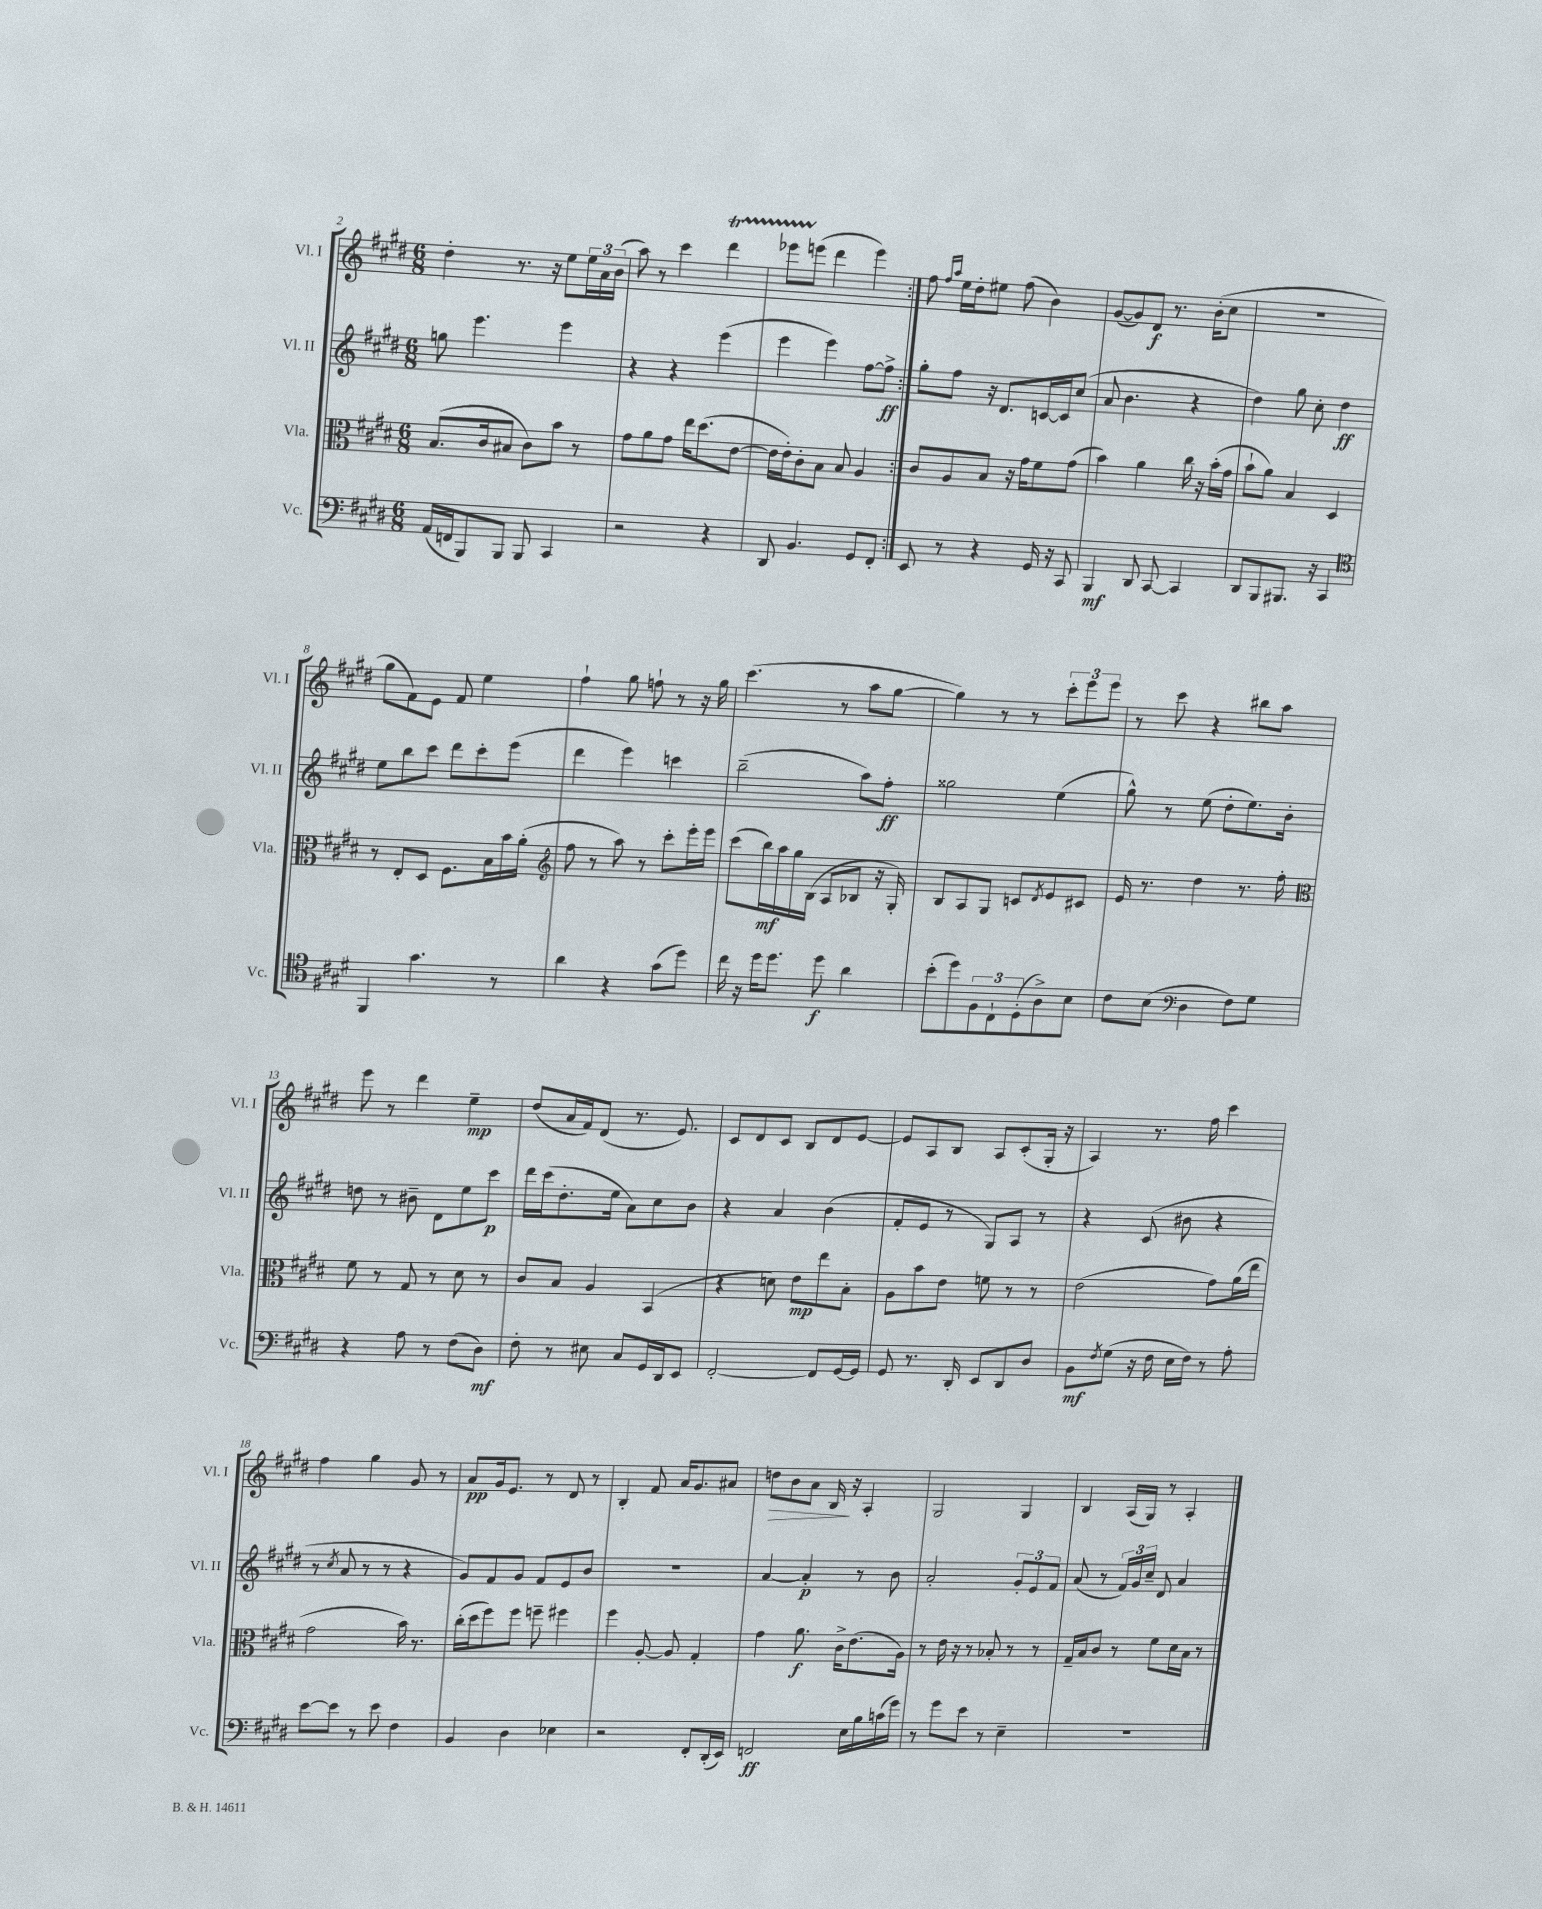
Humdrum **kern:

**kern	**kern	**kern	**kern
*staff4	*staff3	*staff2	*staff1
*clefF4	*clefC3	*clefG2	*clefG2
*k[f#c#g#d#]	*k[f#c#g#d#]	*k[f#c#g#d#]	*k[f#c#g#d#]
*M6/8	*M6/8	*M6/8	*M6/8
(16AA/LL	(8.B/L	8gg\	4dd#'\
16FF/J	.	.	.
8BBB/)	.	4.eee\	.
.	16c#/k	.	.
8BBB/J	8B#/J	.	8.r
8BBB/	8c#\L)	.	.
.	.	.	16r
4CC#/	8b\J	4eee\	8ee\L
.	8r	.	24ee\L
.	.	.	24a\
.	.	.	(24b\JJ
=	=	=	=
2r	8g#\L	4r	8aa\)
.	8a\	.	8r
.	8g#\J	4r	4ccc#\
.	16ee\LK	.	.
.	(8.dd#\	.	.
4r	.	(4eee\	4ddd#\
.	[8e\J	.	.
=	=	=	=
8DD#/	16e\]LL	4eee\	8eee-\L
.	16e'\J)	.	.
4.BB/	8c#'\	.	(8eee\J
.	8B\J	4eee\)	4ddd#\
.	8B/	.	.
8GG#/L	4A/	[8ff#\L	4eee\)
8FF#'/J	.	8ff#^\]J	.
=:|!	=:|!	=:|!	=:|!
8EE/	8c#/L	8gg#'\L	8ff#\
.	.	.	16qqff#/LL
.	.	.	16qqaa/JJ
8r	8A/	8ff#\J	16ee\LL
.	.	.	16dd#'\J
4r	8B/J	16r	8ee#\J
.	.	8.d#/L	.
.	16r	.	(8ff#\
.	16g#\LK	.	.
16GG#/	8f#\	[16c/L	4b\)
16r	.	16c/]J	.
8CC#/	(8g#\J	(8cc#/J	.
=	=	=	=
4BBB/	4b\)	8a/	([8g#/L
.	.	4.b\	8g#/])
8DD#/	4a\	.	8d#/J
[8CC#/	.	.	8.r
4CC#/]	16cc#\	4r	.
.	16r	.	(16b'\LK
.	(16b'\LL	.	8cc#\J
.	16g#\JJ	.	.
=	=	=	=
8DD#/L	8b`\L	4dd#\)	2.r
8BBB/	8a\J)	.	.
8.BBB#/J	4B/	8gg#\	.
.	.	8cc#'\	.
16r	.	.	.
4CC#/	4D#/	4dd#\	.
=	=	=	=
*clefC4	*	*	*
4FF#/	8r	8ee\L	8gg#\L
.	8E'/L	8bb\	8f#\)
4.g#\	8D#/J	8ccc#\J	8e\J
.	8.F#\L	8ddd#\L	8f#/
.	.	8ccc#'\	4ee\
.	16B\L	.	.
8r	16b\	(8eee\J	.
.	(16a'\JJ	.	.
=	=	=	=
*	*clefG2	*	*
4a\	8ff#\	4ddd#\	4ff#`\
.	8r	.	.
4r	8aa\)	4eee\)	8gg#\
.	8r	.	8ff`\
(8g#\L	8ccc#'\L	4ccc\	8r
8dd#\J)	16eee'\L	.	16r
.	16eee\JJ	.	16gg#\
=	=	=	=
16cc#\	(8ccc#\L	(2bb~\	(4.ccc#\
16r	.	.	.
16dd#\LK	16bb\L)	.	.
8.dd#\J	16aa\	.	.
.	16gg#\	.	.
.	(16B\JJ	.	.
8dd#\	8A/L	.	8r
4a\	8B-/J	8aa\L)	8aa\L
.	16r	8ff#'\J	[8gg#\J
.	16G#'/)	.	.
=	=	=	=
(8b'\L	8B/L	2gg##\	4gg#\])
8dd#\)	8A/	.	.
12F#\	8G#/J	.	8r
12C#`\	.	.	.
.	8c/L	.	8r
(12D#'\	.	.	.
.	8qd#/	.	.
8A^\)	8e/	(4ee\	12ccc#'\L
.	.	.	12eee\
8B\J	8c#/J	.	.
.	.	.	12eee\J
=	=	=	=
8c#\L	16e/	8gg#^^\)	8r
.	8.r	.	.
(8B\J	.	8r	8ccc#\
*clefF4	*	*	*
4D#\	4dd#\	(8ee\	4r
.	.	8dd#'\L	.
8F#\L)	8.r	8.ee\)	8bb#\L
8G#\J	.	.	8aa\J
.	16ff#'\	16b'\Jk	.
=	=	=	=
*	*clefC3	*	*
4r	8f#\	8dd\	8eee\
.	8r	8r	8r
8A\	8G#/	8b#~\	4ddd#\
8r	8r	8d#\L	.
(8F#\L	8d#\	8ee\	4ee~\
8D#\J)	8r	8ccc#\J	.
=	=	=	=
8F#'\	8c#/L	16ddd#\LL	(8dd#/L
.	.	(16ccc#\J	.
8r	8B/J	8.dd#'\	16a/L
.	.	.	16f#/J)
8E#\	4A/	.	(8d#/J
.	.	16ee\Jk	.
8C#/L	.	8a\L)	8.r
16GG#/L	(4BB/	8cc#\	.
16DD#/J	.	.	8.e/)
8EE/J	.	8b\J	.
=	=	=	=
[2FF#'/	4r	4r	8c#/L
.	.	.	8d#/
.	8d\)	4a/	8c#/J
.	8e\L	.	8B/L
8FF#/]L	8ee\	(4b\	8d#/
[16GG#/L	8B'\J	.	[8e/J
16GG#/]JJ	.	.	.
=	=	=	=
8GG#/	8A\L	8f#'/L	8e/]L
8.r	8b\	8e/J	8A/
.	8e\J	8r	8B/J
16DD#'/	.	.	.
8EE/L	8f\	8G#/L)	8A/L
8DD#/	8r	8A/J	(8c#'/
8D#/J	8r	8r	16G#'/Jk
.	.	.	16r
=	=	=	=
8BB\L	(2e\	4r	4A/)
8qF#/	.	.	.
(8G#\J	.	.	.
16r	.	(8c#/	8.r
16F#\	.	.	.
16E\LL	.	8b#\	.
16F#\JJ)	.	.	16ff#\
8r	8g#\L)	4r	4ccc#\
8A'\	(16a\L	.	.
.	16ee\JJ	.	.
=	=	=	=
[8e\L	2g#\	8r	4ff#\
.	.	8qcc#/	.
8e\]J	.	8a/	.
8r	.	8r	4gg#\
8e\	.	8r	.
4F#\	16b\)	4r	8g#/
.	8.r	.	.
.	.	.	8r
=	=	=	=
4BB/	(16cc#'\LL	8g#/L)	8a/L
.	16dd#\J	.	.
.	8ff#\)	8f#/	16g#/k
.	.	.	8.e/J
4D#\	8ff#\J	8g#/J	.
.	8ff~\	8f#/L	8r
4E-\	4ff#\	8e/	8d#/
.	.	8b/J	8r
=	=	=	=
2r	4ff#\	2.r	4B'/
.	[8A'/	.	8f#/
.	8A/]	.	16a/LK
.	.	.	8.g#/
8FF#'/L	4G#'/	.	.
(16DD#'/L	.	.	8a#/J
16EE/JJ)	.	.	.
=	=	=	=
2FF/	4g#\	[4a/	8dd\L
.	.	.	8b\
.	8.a\	4a'/]	8a\J
.	.	.	16B/
.	16c#^\LK	.	16r
16E\LL	(8.e\	8r	4A'/
16B\	.	.	.
(16c\	.	8b\	.
16g#\JJ)	16A\Jk)	.	.
=	=	=	=
8r	8r	2a'/	2G#/
8g#\L	16e\	.	.
.	16r	.	.
8e\J	8r	.	.
8r	8B-'/	.	.
4E~\	8r	12g#'/L	4G#/
.	.	12e/	.
.	8r	.	.
.	.	12f#/J	.
=	=	=	=
2.r	16G#~/LL	(8a/	4B/
.	16B/J	.	.
.	8c#/J	8r	.
.	8r	24f#/LL)	(16A/LL
.	.	24g#/	.
.	.	.	16G#/JJ)
.	.	24cc#~/JJ	.
.	8f#\L	8d#/	8r
.	16d#\L	4a/	4A'/
.	16B\JJ	.	.
.	8r	.	.
==	==	==	==
*-	*-	*-	*-
